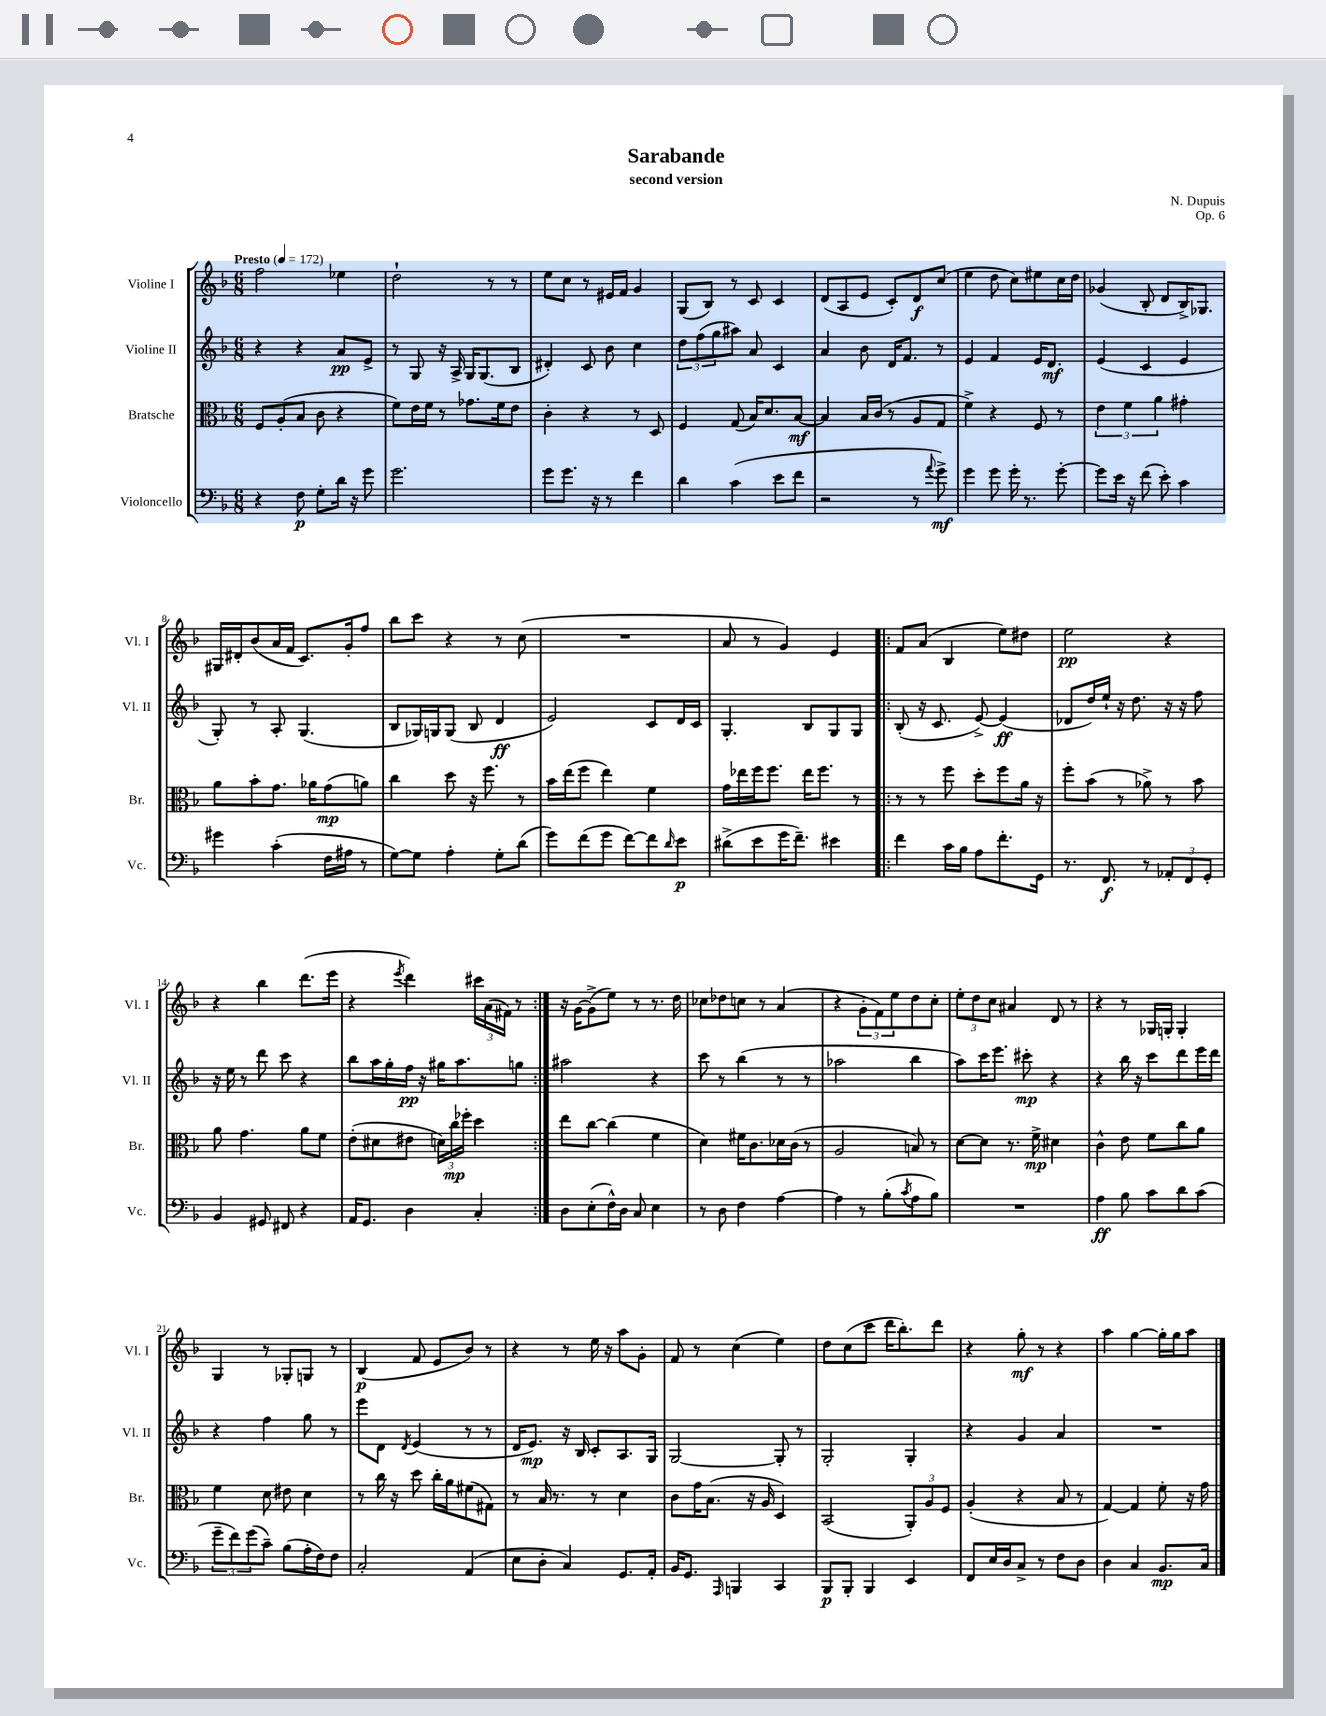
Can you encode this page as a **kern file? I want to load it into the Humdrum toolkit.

**kern	**dynam	**kern	**dynam	**kern	**dynam	**kern	**dynam
*part4	*part4	*part3	*part3	*part2	*part2	*part1	*part1
*staff4	*staff4	*staff3	*staff3	*staff2	*staff2	*staff1	*staff1
*I"Violoncello	*	*I"Bratsche	*	*I"Violine II	*	*I"Violine I	*
*I'Vc.	*	*I'Br.	*	*I'Vl. II	*	*I'Vl. I	*
*clefF4	*	*clefC3	*	*clefG2	*	*clefG2	*
*k[b-]	*	*k[b-]	*	*k[b-]	*	*k[b-]	*
*M6/8	*	*M6/8	*	*M6/8	*	*M6/8	*
*MM172	*	*MM172	*	*MM172	*	*MM172	*
=1	=1	=1	=1	=1	=1	=1	=1
!	!	!	!	!	!	!LO:TX:a:B:t=Presto	!
4r	.	8F/L	.	4r	.	2ff\	.
.	.	(8A'/	.	.	.	.	.
8F\	p	8B-/J	.	4r	.	.	.
8G'\L	.	8c\	.	.	.	.	.
16d\Jk	.	4r	.	8a/L	pp	4ee-X\	.
16r	.	.	.	.	.	.	.
8g\	.	.	.	8e^/J	.	.	.
=2	=2	=2	=2	=2	=2	=2	=2
2.g\	.	8f\L)	.	8r	.	2dd`\	.
.	.	16e\L	.	8G/	.	.	.
.	.	16f\JJ	.	.	.	.	.
.	.	8r	.	16r	.	.	.
.	.	.	.	16A^/	.	.	.
.	.	8.g-X\L	.	16G/KL	.	.	.
.	.	.	.	(8.G/	.	.	.
.	.	.	.	.	.	8r	.
.	.	16f\k	.	.	.	.	.
.	.	8e\J	.	8B-/J	.	8r	.
=3	=3	=3	=3	=3	=3	=3	=3
8g\L	.	4c'\	.	4d#X'/)	.	8ee\L	.
8.g\J	.	.	.	.	.	8cc\J	.
.	.	4r	.	8c/	.	8r	.
16r	.	.	.	.	.	.	.
8r	.	.	.	8b-\	.	16e#X/LL	.
.	.	.	.	.	.	16f/JJ	.
4f\	.	8r	.	4cc\	.	4g/	.
.	.	8D/	.	.	.	.	.
=4	=4	=4	=4	=4	=4	=4	=4
4d\	.	4F/	.	12dd\L	.	(8G/L	.
.	.	.	.	(12ff\	.	.	.
.	.	.	.	.	.	8B-/J)	.
.	.	.	.	12gg\	.	.	.
(4c\	.	(8G/	.	8aa#X\J)	.	8r	.
.	.	16B-/KL)	.	8a/	.	8c/	.
.	.	8.d/	.	.	.	.	.
8e\L	.	.	.	4c/	.	4c/	.
8f\J	.	[8B-/J	mf	.	.	.	.
=5	=5	=5	=5	=5	=5	=5	=5
2r	.	4B-/]	.	4a/	.	(8d/L	.
.	.	.	.	.	.	8A/	.
.	.	16B-/LL	.	8b-\	.	8e/J	.
.	.	(16c/JJ	.	.	.	.	.
.	.	8r	.	16d/KL	.	8c'/L)	.
.	.	.	.	8.f/J	.	.	.
8r	.	8A/L	.	.	.	8d/	f
8qqa/	.	.	.	.	.	.	.
8g^\)	mf	8G/J	.	8r	.	(8cc/J	.
=6	=6	=6	=6	=6	=6	=6	=6
4g\	.	4f^\)	.	4e/	.	4ee\	.
8g\	.	4r	.	4f/	.	8dd\	.
16g'\	.	.	.	.	.	8cc\L)	.
8.r	.	.	.	.	.	.	.
.	.	8F/	.	16e/KL	.	8ee#X\	.
.	.	.	.	8.d/J	mf	.	.
[8g'\	.	8r	.	.	.	16cc\L	.
.	.	.	.	.	.	16dd\JJ	.
=7	=7	=7	=7	=7	=7	=7	=7
8g\L]	.	6e\	.	(4e/	.	(4g-X/	.
16e\Jk	.	.	.	.	.	.	.
.	.	6f\	.	.	.	.	.
16r	.	.	.	.	.	.	.
(8f\	.	.	.	4c/	.	8B-'/	.
.	.	6a\	.	.	.	.	.
8e'\)	.	.	.	.	.	8d/L	.
4c\	.	4g#X'\	.	4e/	.	16B-^/K)	.
.	.	.	.	.	.	8.G-X/J	.
!!LO:LB:g=z
=8	=8	=8	=8	=8	=8	=8	=8
4g#X\	.	8a\L	.	8G'/)	.	16G#X/LL	.
.	.	.	.	.	.	16d#X'/J	.
.	.	8b-'\	.	8r	.	(8b-/	.
(4c'\	.	8.g\J	.	8A'/	.	16a/L	.
.	.	.	.	.	.	16f/JJ	.
.	.	.	.	(4.G/	.	8.c/L)	.
.	.	16a-X\KL	.	.	.	.	.
16F\LL	.	(8g\	mp	.	.	.	.
16A#X\JJ	.	.	.	.	.	16g'/k	.
8r	.	8an\J)	.	.	.	8ff/J	.
=9	=9	=9	=9	=9	=9	=9	=9
[8G\L)	.	4cc\	.	8B-/L	.	8bb-\L	.
8G\J]	.	.	.	16G-X/L)	.	8ccc\J	.
.	.	.	.	16Gn/J	.	.	.
4A'\	.	8dd\	.	(8G/J	.	4r	.
.	.	16r	.	8B-/	.	.	.
.	.	8.ff\	.	.	.	.	.
8G'\L	.	.	.	4d/	ff	8r	.
(8d\J	.	8r	.	.	.	(8cc\	.
=10	=10	=10	=10	=10	=10	=10	=10
8g\L)	.	16b-\LL	.	2e/)	.	2.r	.
.	.	(16ee\J	.	.	.	.	.
(8f\	.	8ff\J	.	.	.	.	.
8g\J	.	4ee\)	.	.	.	.	.
[8f\L)	.	.	.	.	.	.	.
8f\]	.	4f\	.	8c/L	.	.	.
16qqd/	.	.	.	.	.	.	.
8e\J	p	.	.	16d/L	.	.	.
.	.	.	.	16c/JJ	.	.	.
=11	=11	=11	=11	=11	=11	=11	=11
(8d#X^\L	.	16g\LL	.	4.G'/	.	8a/	.
.	.	16ee-X\	.	.	.	.	.
8e\	.	16ff\J	.	.	.	8r	.
.	.	8.ff\J	.	.	.	.	.
16g\K	.	.	.	.	.	4g/)	.
8.f~\J)	.	.	.	.	.	.	.
.	.	16ee-\KL	.	8B-/L	.	.	.
.	.	8.ff\J	.	.	.	.	.
4e#X\	.	.	.	8G/	.	4e/	.
.	.	8r	.	8G/J	.	.	.
=12!|:	=12!|:	=12!|:	=12!|:	=12!|:	=12!|:	=12!|:	=12!|:
4f\	.	8r	.	(8B-'/	.	8f/L	.
.	.	8r	.	16r	.	(8a/J	.
.	.	.	.	8.c/	.	.	.
16c\LL	.	8ff\	.	.	.	4B-/	.
16B-\JJ	.	.	.	.	.	.	.
8A\L	.	8dd'\L	.	[8e^/)	.	.	.
8.f'\	.	8ff\	.	(4e/]	ff	8ee\L)	.
.	.	16a\Jk	.	.	.	8dd#X\J	.
16GG\Jk	.	16r	.	.	.	.	.
=13	=13	=13	=13	=13	=13	=13	=13
8.r	.	8ff'\L	.	8d-X/L	.	2ee\	pp
.	.	(8b-\J	.	16dd/L)	.	.	.
8.FF/	f	.	.	16ee`/JJ	.	.	.
.	.	8r	.	16r	.	.	.
.	.	.	.	8.dd\	.	.	.
8r	.	8a-X^\)	.	.	.	.	.
12AA-X'/L	.	8r	.	16r	.	4r	.
.	.	.	.	16r	.	.	.
12FF/	.	.	.	.	.	.	.
.	.	8b-\	.	8ff\	.	.	.
12GG'/J	.	.	.	.	.	.	.
!!LO:LB:g=z
=14	=14	=14	=14	=14	=14	=14	=14
4BB-/	.	8a\	.	16r	.	4r	.
.	.	.	.	16ee\	.	.	.
.	.	4.g\	.	8r	.	.	.
8GG#X/	.	.	.	8ddd\	.	4bb-\	.
8FF#X/	.	.	.	8ccc\	.	.	.
4r	.	8a\L	.	4r	.	(8.ddd\L	.
.	.	8f\J	.	.	.	.	.
.	.	.	.	.	.	16eee\Jk	.
=15	=15	=15	=15	=15	=15	=15	=15
16AA/KL	.	(8e'\L	.	8bb-\L	.	4r	.
8.GG/J	.	.	.	.	.	.	.
.	.	8d#X\	.	16aa\L	.	.	.
.	.	.	.	16gg'\	.	.	.
.	.	.	.	.	.	8qeee/	.
4D\	.	8e#X\J	.	16ff\JJ	pp	4ddd\)	.
.	.	.	.	16r	.	.	.
.	.	24dn\LL)	.	16gg#X\KL	.	.	.
.	.	24cc\	mp	.	.	.	.
.	.	.	.	8.aa\	.	.	.
.	.	24ff-X'\JJ	.	.	.	.	.
4C'/	.	4dd\	.	.	.	24ccc#X\LL	.
.	.	.	.	.	.	(24a\	.
.	.	.	.	.	.	24f#X\JJ)	.
.	.	.	.	8ggn\J	.	8r	.
=16:|!	=16:|!	=16:|!	=16:|!	=16:|!	=16:|!	=16:|!	=16:|!
8D\L	.	8ee\L	.	2aa#X\	.	16r	.
.	.	.	.	.	.	[16g\KL	.
(8E'\	.	[8cc\J	.	.	.	(8g^\]	.
16F^^\L)	.	(4cc\]	.	.	.	8ee\J)	.
16D\JJ	.	.	.	.	.	.	.
8C/	.	.	.	.	.	8r	.
4E\	.	4f\	.	4r	.	8.r	.
.	.	.	.	.	.	16dd\	.
=17	=17	=17	=17	=17	=17	=17	=17
8r	.	4d\)	.	8ccc\	.	8cc-X\L	.
8D\	.	.	.	8r	.	8dd-X\	.
4F\	.	16f#X\KL	.	(4bb-\	.	8ccn\J	.
.	.	8.c\	.	.	.	.	.
.	.	.	.	.	.	8r	.
[4A\	.	16d-X\L	.	8r	.	(4a/	.
.	.	(16c\JJ	.	.	.	.	.
.	.	8r	.	8r	.	.	.
=18	=18	=18	=18	=18	=18	=18	=18
4A\]	.	2A/	.	2aa-X\	.	4r	.
8r	.	.	.	.	.	12g'\L	.
.	.	.	.	.	.	12f\)	.
(8B-'\L	.	.	.	.	.	.	.
.	.	.	.	.	.	12ee\	.
8qc/	.	.	.	.	.	.	.
8A\	.	8Bn/)	.	4bb-\	.	8dd\	.
8B-\J)	.	8r	.	.	.	8cc'\J	.
=19	=19	=19	=19	=19	=19	=19	=19
2.r	.	[8d\L	.	8aa\L)	.	12ee'\L	.
.	.	.	.	.	.	12dd\	.
.	.	8d\J]	.	16ccc\K	.	.	.
.	.	.	.	.	.	12cc\J	.
.	.	.	.	8.eee\J	.	.	.
.	.	8.r	.	.	.	4a#X/	.
.	.	.	.	8ccc#X'\	mp	.	.
.	.	16f^\	mp	.	.	.	.
.	.	4d#X\	.	4r	.	8d/	.
.	.	.	.	.	.	8r	.
=20	=20	=20	=20	=20	=20	=20	=20
4A\	ff	4c^^\	.	4r	.	4r	.
8B-\	.	8e\	.	16bb-\	.	8r	.
.	.	.	.	16r	.	.	.
8c\L	.	8f\L	.	8ccc\L	.	16G-X/LL	.
.	.	.	.	.	.	16Gn'/JJ	.
8d\	.	8cc\	.	8ddd\	.	4G'/	.
(8c\J	.	8a\J	.	16eee\L	.	.	.
.	.	.	.	16ddd\JJ	.	.	.
!!LO:LB:g=z
=21	=21	=21	=21	=21	=21	=21	=21
12g~\L	.	4f\	.	4r	.	4G/	.
12f\)	.	.	.	.	.	.	.
(12g\	.	.	.	.	.	.	.
8c~\J)	.	8d\	.	4ff\	.	8r	.
(8B-\L	.	8e#X\	.	.	.	8G-X'/L	.
16A'\L	.	4d\	.	8gg\	.	8Gn/J	.
16F\J)	.	.	.	.	.	.	.
8F\J	.	.	.	8r	.	8r	.
=22	=22	=22	=22	=22	=22	=22	=22
2C'/	.	8r	.	8eee\L	.	(4B-/	p
.	.	16cc\	.	8d\J	.	.	.
.	.	16r	.	.	.	.	.
.	.	.	.	8qd/	.	.	.
.	.	8dd\	.	(4e/	.	8f/	.
.	.	16cc'\LL	.	.	.	8e/L	.
.	.	16a\J	.	.	.	.	.
(4AA/	.	(8f#X\	.	8r	.	8b-/J)	.
.	.	8G#X\J)	.	8r	.	8r	.
=23	=23	=23	=23	=23	=23	=23	=23
8E\L	.	8r	.	16d/KL	.	4r	.
.	.	.	.	8.e/J)	mp	.	.
8D'\J	.	16B-/	.	.	.	.	.
.	.	8.r	.	.	.	.	.
4C/)	.	.	.	16r	.	8r	.
.	.	.	.	16B-/	.	.	.
.	.	8r	.	8c'/L	.	16ee\	.
.	.	.	.	.	.	16r	.
8.GG/L	.	4d\	.	8.A/	.	8aa\L	.
.	.	.	.	.	.	8g'\J	.
16AA'/Jk	.	.	.	16G/Jk	.	.	.
=24	=24	=24	=24	=24	=24	=24	=24
16BB-/KL	.	8c\L	.	[2G/	.	8f/	.
8.GG/J	.	.	.	.	.	.	.
.	.	16g\K	.	.	.	8r	.
.	.	(8.B-\J	.	.	.	.	.
16qqAAA/	.	.	.	.	.	.	.
4BBBn/	.	.	.	.	.	(4cc\	.
.	.	16r	.	.	.	.	.
.	.	16A/	.	.	.	.	.
4CC/	.	4D/)	.	8G'/]	.	4ee\)	.
.	.	.	.	8r	.	.	.
=25	=25	=25	=25	=25	=25	=25	=25
8BBB-/L	p	(2BB-/	.	2G'/	.	8dd\L	.
8BBB-'/J	.	.	.	.	.	(8cc\	.
4BBB-/	.	.	.	.	.	8ccc\J	.
.	.	.	.	.	.	16ddd\KL	.
.	.	.	.	.	.	8.bb-'\)	.
4EE/	.	12AA'/L)	.	4G'/	.	.	.
.	.	12A/	.	.	.	.	.
.	.	.	.	.	.	8ddd\J	.
.	.	12F/J	.	.	.	.	.
=26	=26	=26	=26	=26	=26	=26	=26
8FF/L	.	(4A'/	.	4r	.	4r	.
16E/L	.	.	.	.	.	.	.
16D/J	.	.	.	.	.	.	.
8C^/J	.	4r	.	4g/	.	8gg'\	mf
8r	.	.	.	.	.	8r	.
8F\L	.	8B-/	.	4a/	.	4r	.
8D\J	.	8r	.	.	.	.	.
=27	=27	=27	=27	=27	=27	=27	=27
4D\	.	[4G/)	.	2.r	.	4aa\	.
4C/	.	4G/]	.	.	.	[4gg\	.
8.BB-/L	mp	8f'\	.	.	.	16gg'\LL]	.
.	.	.	.	.	.	16gg\J	.
.	.	16r	.	.	.	8aa\J	.
16C/Jk	.	16g\	.	.	.	.	.
==	==	==	==	==	==	==	==
*-	*-	*-	*-	*-	*-	*-	*-
